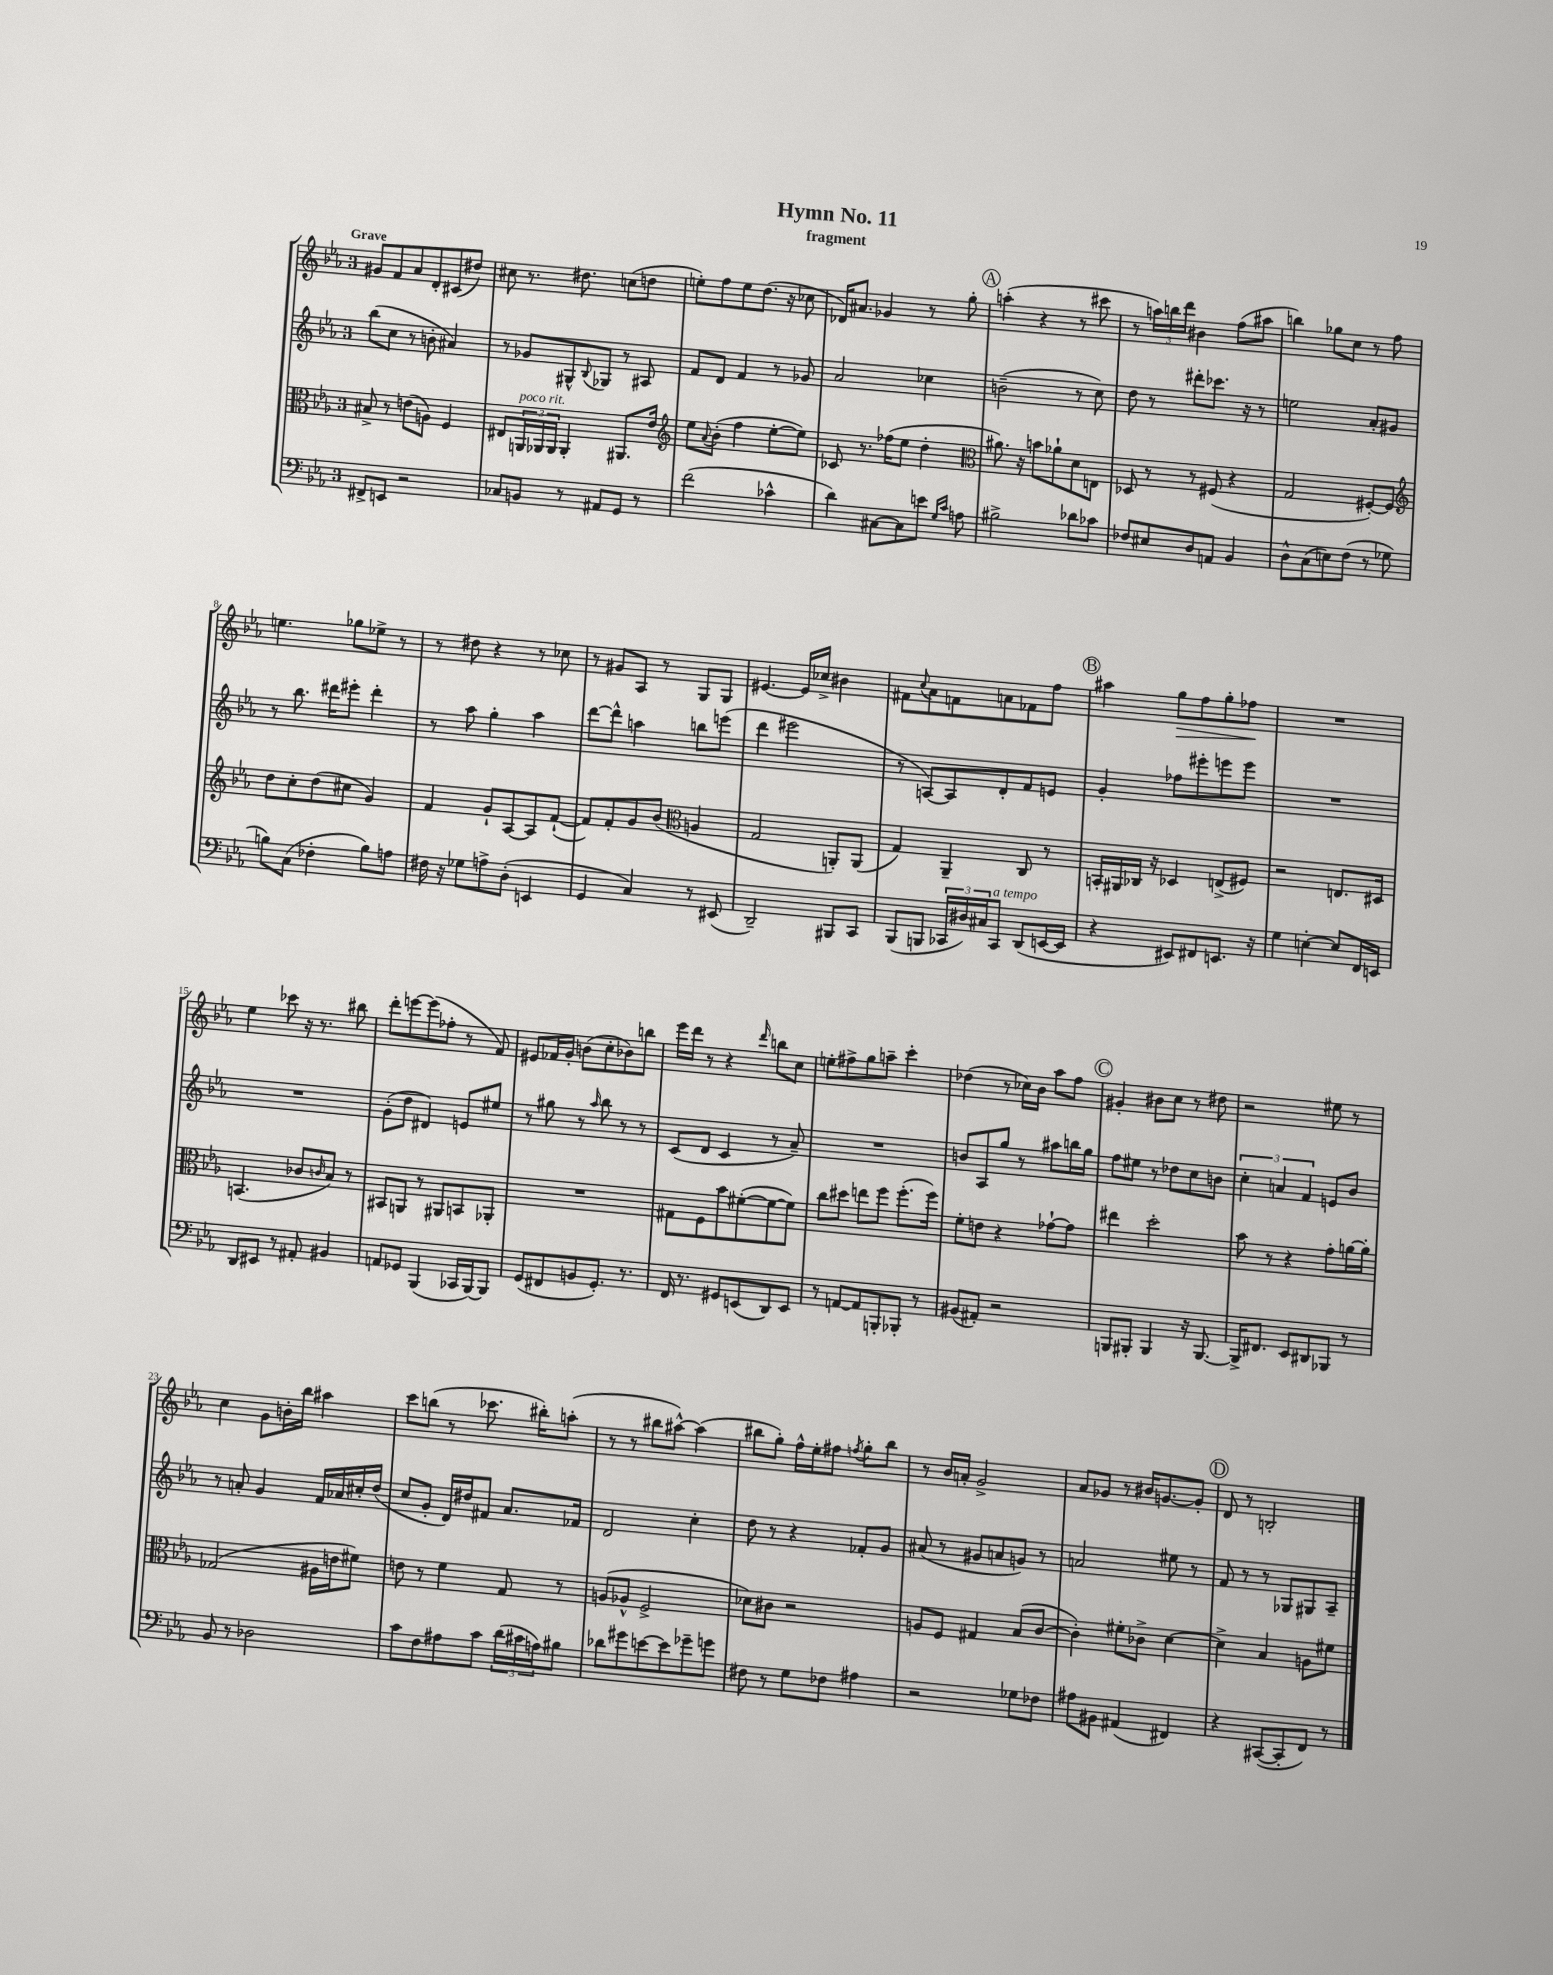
\header { title = "Hymn No. 11" subtitle = "fragment" }
<<
\new StaffGroup <<
\new Staff = "s0" {
    \clef treble \key ees \major \once \override Staff.TimeSignature.style = #'single-digit \time 3/4 \tempo "Grave"
    gis'8 f'8 aes'8 d'8-. cis'8( dis''8) |
    cis''8 r8. dis''8. c''8( d''8 |
    e''8-.) f''8 e''8 d''8.( r16 ces''8 |
    des'16) ais'8. ges'4 r8 g''8-. |
    \mark \markup { \circle "A" } a''4-.( r4 r8 cis'''8 |
    r8 \tuplet 3/2 { a''16) b''16 d'''16 } bis'4 f''8( ais''8 |
    b''4) ges''8 c''8 r8 f''8 |
    e''4. ges''8 ees''8-> r8 |
    r8 dis''8 r4 r8 ces''8 |
    r8 gis'8 aes8 r8 g8 g8 |
    eis'4.~ eis'16 ces''16-> bis'4 |
    fis'8 \appoggiatura { c''8 } aes'8 f'8 a'8 fes'8 f''8 |
    \mark \markup { \circle "B" } ais''4 g''8\> f''8 g''8-. fes''8\! |
    R2. |
    ees''4 ces'''8 r16 r8. bis''8 |
    d'''8-. e'''8~ e'''8( fes''8-. r8 f'8) |
    eis'8 fes'16 g'16-. b'8( c''8-. bes'8) b''8 |
    ees'''16 d'''16 r8 r4 \grace { d'''16 } b''8 c''8 |
    e''8-. fis''8-> g''8 a''8-- c'''4-. |
    des''4( r8 ces''16) bes'16 aes''8 f''8 |
    \mark \markup { \circle "C" } gis'4-. bis'8 c''8 r8 dis''8 |
    r2 eis''8 r8 |
    c''4 g'8 b'16-. bes''16 ais''4 |
    c'''8 b''8( r8 ces'''8. bis''16-.) a''8-.( |
    r8 r8 bis''8 ais''8~-^) ais''4( |
    bis''8 g''8-.) f''16-^ ees''16-. fis''8 \acciaccatura { f''8 } g''8-. bis''8 |
    r8 bes'16 a'16-. g'2-> |
    aes'8 ges'8 r8 bis'16 g'8.~ g'8-. |
    \mark \markup { \circle "D" } d'8 r8 b2-. \bar "|." |
}
\new Staff = "s1" {
    \clef treble \key ees \major \once \override Staff.TimeSignature.style = #'single-digit \time 3/4
    bes''8( c''8 r8 b'8-. ais'4) |
    r8 ges'8 gis8-^ \appoggiatura { bes8 } ges8 r8 ais8 |
    f'8 d'8 f'4 r8 ges'8 |
    aes'2 ces''4 |
    \mark \markup { \circle "A" } b'2--( r8 c''8) |
    d''8 r8 dis'''8-. ces'''8. r16 r8 |
    e''2 aes'8-. gis'8 |
    r8 bes''8. dis'''16 eis'''8-. dis'''4-. |
    r8 aes''8 g''4-. aes''4 |
    d'''8~ d'''8-^ a''4 b''8 e'''8( |
    d'''4 eis'''2 |
    r8 a8~) a8 d'8-. f'8 e'8 |
    \mark \markup { \circle "B" } g'4-. fes''8 eis'''8-. e'''8 e'''8 |
    R2. |
    R2. |
    g'8-.( d''8 dis'4) e'8 eis''8 |
    r8 gis''8 r8 \grace { aes''16 } bes''8 r8 r8 |
    c'8( d'8 c'4 r8 aes'8--) |
    R2. |
    b'8 aes8 g''8 r8 ais''8 b''16 g''16 |
    \mark \markup { \circle "C" } f''8 eis''8 r8 des''8 c''8 b'8 |
    \tuplet 3/2 { c''4-. a'4 f'4 } e'8 bes'8 |
    r8 a'8-. g'4 f'16 aes'16 cis''16-. d''16( |
    c''8 g'8-. d'16) dis''16 fis'8 aes'8. fes'16 |
    d'2 c''4-. |
    d''8 r8 r4 fes'8-. g'8 |
    ais'8( r8 gis'8 a'8 g'8) r8 |
    a'2 eis''8 r8 |
    \mark \markup { \circle "D" } f'8 r8 r8 ges8 gis8 aes8-- \bar "|." |
}
\new Staff = "s2" {
    \clef alto \key ees \major \once \override Staff.TimeSignature.style = #'single-digit \time 3/4
    bis8-> r8 e'8( a8) f4 |
    eis8 \tuplet 3/2 { a,16^\markup { \italic "poco rit." } aes,16 aes,16 } aes,4-. ais,8. ees'16 |
    \clef treble ees''8 \appoggiatura { aes'8 } bes'8-.( f''4 ees''8~-. ees''8) |
    ces'8 r8. fes''16( ees''8 d''4-. |
    \mark \markup { \circle "A" } \clef alto ais'8.) r16 b'8 aes'8-! d'8 e8 |
    des8 r8 r8 fis8( r4 |
    g2 fis8~-.) fis8 |
    \clef treble d''8 c''8-. d''8( cis''8 g'4) |
    f'4 g'8-! aes8~ aes8 f'8~-!( |
    f'8) f'8-. g'8 bes'8( \clef alto a4 |
    g2 a,8-.) a,8( |
    g4) aes,4-- c8 r8 |
    \mark \markup { \circle "B" } b,16-. ais,16 ces16 r16 des4 e8->( fis8) |
    r2 e8. dis16 |
    b,4.( ces'8 \grace { c'16 } bes8) r8 |
    bis,8 a,8 r8 ais,8 b,8 aes,8-. |
    R2. |
    gis8 f8 bes'8 fis'8~-.( fis'8~ fis'8) |
    c''8 dis''8 e''8 f''8 f''8.-.( f''16) |
    f'8-. e'8 r4 ges'8~-! ges'8 |
    \mark \markup { \circle "C" } eis''4 d''2-. |
    bes'8 r8 r4 g'8-. a'16~ a'16-. |
    ges2( ais16 e'16 fis'8) |
    e'8 r8 f'4 g8 r8 |
    a8( aes8-^ f2-> |
    des'8) cis'8 r2 |
    a8 f8 gis4 bes8( c'8~ |
    c'4-.) fis'8-. ces'8-> d'4~ |
    \mark \markup { \circle "D" } d'4-> bes4 a8 fis'8 \bar "|." |
}
\new Staff = "s3" {
    \clef bass \key ees \major \once \override Staff.TimeSignature.style = #'single-digit \time 3/4
    fis,8-> e,8 r2 |
    ces8 b,8 r8 ais,8 g,8 r8 |
    f'2( ces'4-^ |
    d'4) cis8~ cis8 e'8 \grace { g16 c'16 } a8 |
    \mark \markup { \circle "A" } bis2-> des'8 ces'8 |
    fes8 eis8 d8 a,8 bes,4 |
    d8-^ c8( e8) f8( r8 ges8 |
    b8) c8( fes4-. b8) a8 |
    fis16 r16 ges8 a8-> d8-.( e,4 |
    g,4 c4) r8 eis,8( |
    d,2--) bis,,8 c,8 |
    bes,,8( b,,8 \tuplet 3/2 { ces,16 dis16) cis16 } ces,8^\markup { \italic "a tempo" } d,8( e,16~ e,16 |
    \mark \markup { \circle "B" } r4 eis,8) fis,8 e,8. r16 |
    g4 e4~-. e8 f,16 e,16 |
    d,8 eis,8 r8 ais,8-. bis,4 |
    a,8 ges,8 bes,,4( ces,16 bes,,16~) bes,,8 |
    g,8( fis,8 b,8 g,8.-.) r8. |
    f,16 r8. gis,8 e,8( d,8) e,8 |
    r8 a,8~ a,8 b,,8-. bes,,8-. r8 |
    bis,8( ais,8-.) r2 |
    \mark \markup { \circle "C" } b,,8 bis,,8-. bis,,4 r16 bis,,8.~ |
    bis,,16-> fis,8. ees,8 dis,8 bes,,8 r8 |
    bes,8 r8 des2 |
    c'8 f8 ais8 c'8 \tuplet 3/2 { d'16( cis'16 a16) } bis8 |
    des'8 gis'8 e'8~ e'8 ges'8-- g'8 |
    fis8 r8 g8 fes8 ais4 |
    r2 ges8 fes8 |
    ais8 bis,8 ais,4( fis,4) |
    \mark \markup { \circle "D" } r4 cis,8~( cis,8-. f,8) r8 \bar "|." |
}
>>
>>
